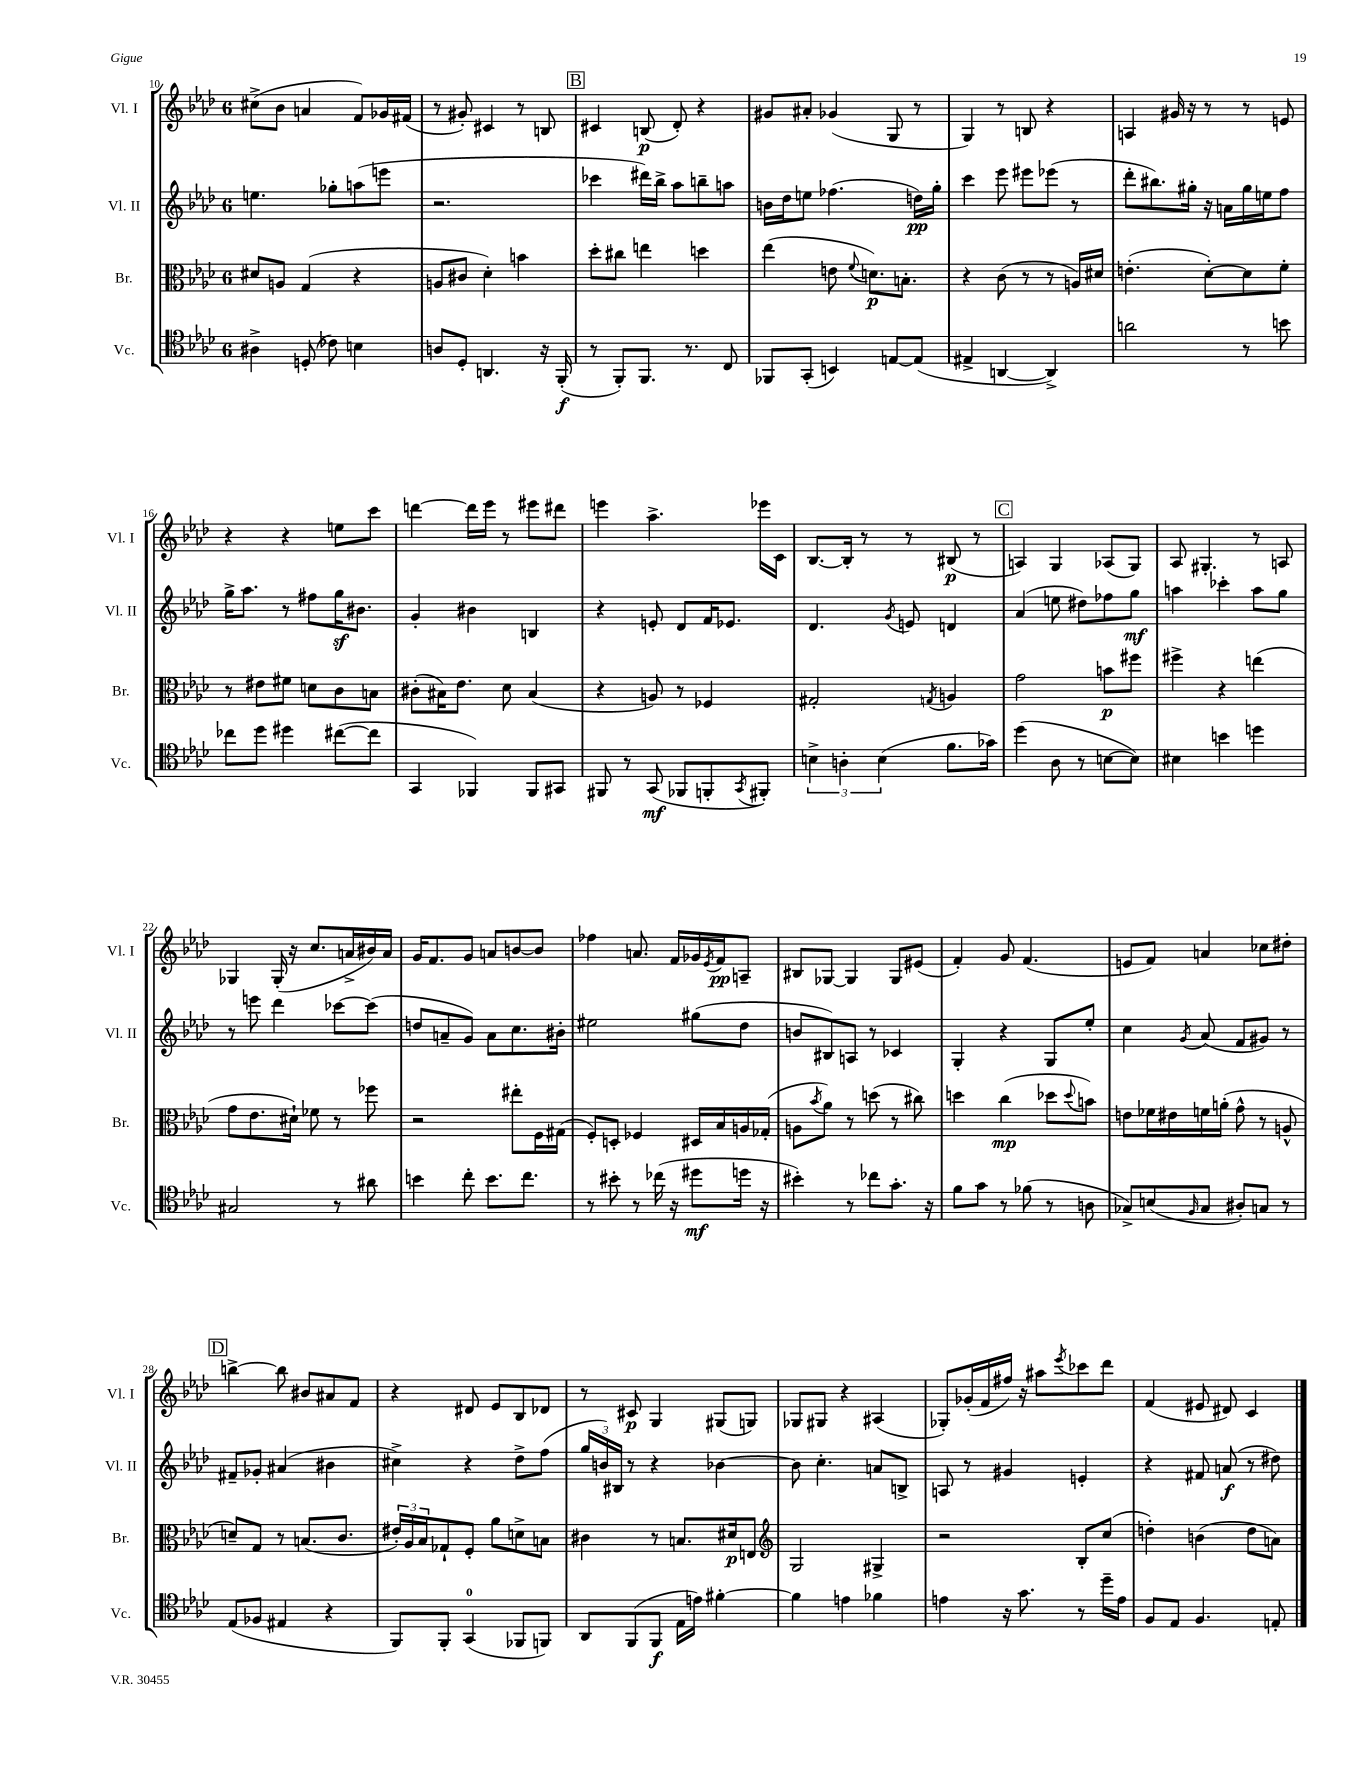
<<
\new StaffGroup <<
\new Staff = "s0" \with { instrumentName = "Vl. I" shortInstrumentName = "Vl. I" } {
    \clef treble \key aes \major \once \override Staff.TimeSignature.style = #'single-digit \time 6/8
    cis''8->( bes'8 a'4 f'8) ges'16 fis'16( |
    r8 gis'8-.) cis'4 r8 b8 |
    \mark \markup { \box "B" } cis'4 b8\p( des'8-.) r4 |
    gis'8 ais'8-. ges'4( g8 r8 |
    g4) r8 b8 r4 |
    a4 gis'16 r16 r8 r8 e'8 |
    r4 r4 e''8 c'''8 |
    d'''4~ d'''16 ees'''16 r8 eis'''8 dis'''8 |
    e'''4 aes''4.-> ees'''16 c'16 |
    bes8.~ bes16-. r8 r8 bis8\p( r8 |
    \mark \markup { \box "C" } a4) g4 aes8( g8) |
    aes8 gis4.-. r8 a8 |
    ges4 ges16-.( r16 c''8. a'16-> bis'16) a'16 |
    g'16 f'8. g'8 a'8 b'8~ b'8 |
    fes''4 a'8. f'16 ges'16 \acciaccatura { ees'8 } f'16\pp a8-- |
    bis8 ges8~ ges4 ges8 eis'8( |
    f'4-.) g'8 f'4.( |
    e'8 f'8) a'4 ces''8 dis''8-. |
    \mark \markup { \box "D" } b''4~-> b''8 bis'8 ais'8 f'8 |
    r4 dis'8 ees'8 bes8 des'8 |
    r8 cis'8\p g4 gis8( g8) |
    ges8 gis8 r4 ais4( |
    ges8-.) ges'16-.( f'16 fis''16) r16 ais''8 \acciaccatura { ees'''8 } ces'''8 des'''8 |
    f'4( eis'8 dis'8) c'4 \bar "|." |
}
\new Staff = "s1" \with { instrumentName = "Vl. II" shortInstrumentName = "Vl. II" } {
    \clef treble \key aes \major \once \override Staff.TimeSignature.style = #'single-digit \time 6/8
    e''4. ges''8-. a''8( e'''8 |
    r2. |
    \mark \markup { \box "B" } ces'''4 dis'''16) bes''16-> aes''8 b''8-- a''8 |
    b'16 des''16 e''8 fes''4.( d''16\pp) g''16-. |
    c'''4 ees'''8 eis'''8 ees'''8( r8 |
    des'''8-. bis''8.) gis''16-. r16 a'16 gis''16 e''16 f''8 |
    g''16-> aes''8. r8 fis''8 g''16\sf bis'8. |
    g'4-. bis'4 b4 |
    r4 e'8-. des'8 f'16 ees'8. |
    des'4. \acciaccatura { g'8 } e'8 d'4 |
    \mark \markup { \box "C" } aes'4( e''8 dis''8) fes''8 g''8\mf |
    a''4 ces'''4-. a''8 g''8 |
    r8 e'''8 des'''4 ces'''8~ ces'''8( |
    d''8 a'8-- g'8) a'8 c''8. bis'16-. |
    eis''2 gis''8( des''8 |
    b'8 bis8) a8 r8 ces'4 |
    g4-. r4 g8 ees''8-. |
    c''4 \acciaccatura { g'8 } aes'8( f'8 gis'8) r8 |
    \mark \markup { \box "D" } fis'8-- ges'8-. ais'4( bis'4 |
    cis''4->) r4 des''8-> f''8( |
    \tuplet 3/2 { g''16 b'16) bis16 } r8 r4 bes'4~ |
    bes'8 c''4.-. a'8 b8-> |
    a8 r8 gis'4 e'4-. |
    r4 fis'8 a'8\f( r8 dis''8) \bar "|." |
}
\new Staff = "s2" \with { instrumentName = "Br." shortInstrumentName = "Br." } {
    \clef alto \key aes \major \once \override Staff.TimeSignature.style = #'single-digit \time 6/8
    dis'8 a8 g4( r4 |
    a8 cis'8 des'4-.) b'4 |
    \mark \markup { \box "B" } des''8-. cis''8 e''4 d''4 |
    ees''4( e'8 \appoggiatura { f'8 } d'8.\p) b8.-. |
    r4 c'8( r8 r8 a16) dis'16 |
    e'4.-.( des'8~-.) des'8 f'8-. |
    r8 eis'8 fis'8 d'8 c'8 b8 |
    cis'8-.( bis16) ees'8. des'8 bis4( |
    r4 a8) r8 fes4 |
    gis2-. \acciaccatura { g8 } a4 |
    \mark \markup { \box "C" } g'2 b'8\p fis''8 |
    fis''4-> r4 e''4( |
    g'8 ees'8. dis'16-!) fes'8 r8 fes''8 |
    r2 eis''8-. f16 gis16( |
    f8-.) d8-. fes4 dis16 bes16 a16 ges16-.( |
    a8 \acciaccatura { bes'8 } aes'8) r8 d''8( r8 cis''8) |
    d''4 c''4\mp( des''8 \appoggiatura { des''8 } b'8) |
    e'8 fes'16 eis'16 f'16 a'16-.( g'8-^ r8 a8-^ |
    \mark \markup { \box "D" } d'8--) g8 r8 b8.( c'8. |
    \tuplet 3/2 { eis'16-.) aes16 bes16 } ges8-! f8-. aes'8 d'8-> b8 |
    cis'4 r8 b8. dis'16\p e8 |
    \clef treble g2 gis4-> |
    r2 bes8-. c''8( |
    d''4-.) b'4( d''8 a'8) \bar "|." |
}
\new Staff = "s3" \with { instrumentName = "Vc." shortInstrumentName = "Vc." } {
    \clef tenor \key aes \major \once \override Staff.TimeSignature.style = #'single-digit \time 6/8
    ais4-> d8-.( ces'8) b4 |
    a8 des8-. a,4. r16 f,16-.\f( |
    \mark \markup { \box "B" } r8 f,8-.) f,8. r8. c8 |
    fes,8 g,8-.( b,4) e8~ e8( |
    eis4-> a,4~ a,4->) |
    a'2 r8 b'8 |
    ces''8 des''8 dis''4 cis''8~( cis''8 |
    g,4 fes,4) fes,8 gis,8 |
    fis,8 r8 g,8\mf( fes,8 f,8-. \acciaccatura { g,8 } fis,8-.) |
    \tuplet 3/2 { b4-> a4-. b4( } f'8. ges'16) |
    \mark \markup { \box "C" } des''4( aes8 r8 b8~ b8) |
    bis4 b'4 d''4 |
    gis2 r8 ais'8 |
    b'4 c''8-. b'8. c''8. |
    r8 bis'8-. r8 ces''16( r16 dis''8\mf d''16 r16 |
    bis'4-.) r8 ces''8 g'8.-. r16 |
    f'8 g'8 r8 fes'8( r8 a8 |
    ges8->) b8( \grace { f16 } ges8 ais8-.) g8 r8 |
    \mark \markup { \box "D" } ees8( fes8 eis4 r4 |
    f,8) f,8-. g,4-0( fes,8 f,8) |
    aes,8 f,8( f,8\f ees16 e'16) fis'4~-. |
    fis'4 e'4 fes'4 |
    e'4 r16 g'8. r8 des''16-- e'16 |
    f8 ees8 f4. e8-. \bar "|." |
}
>>
>>
\layout { \context { \Score currentBarNumber = #10 } }
